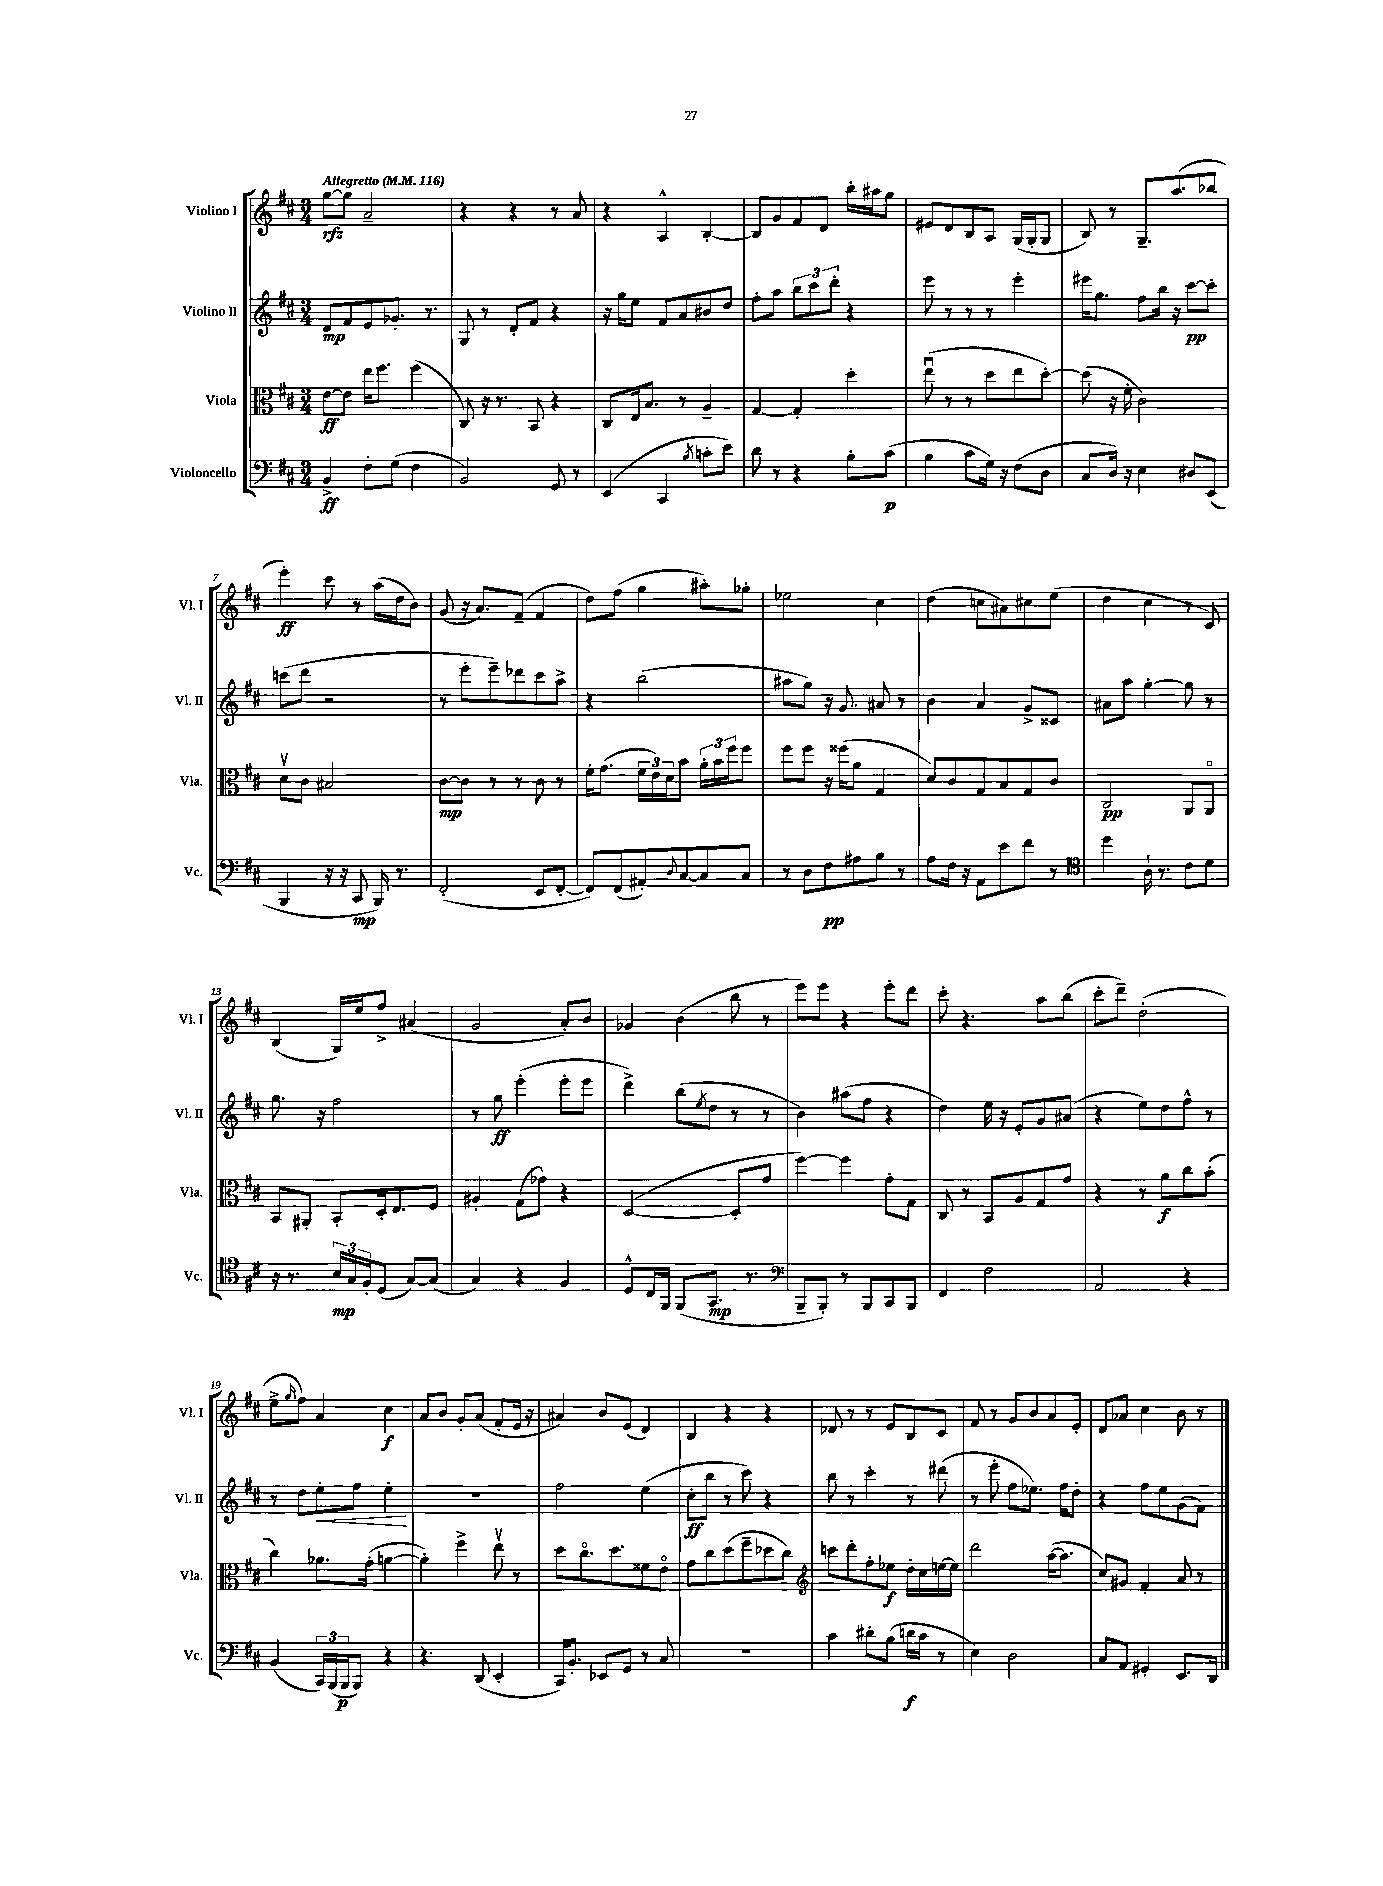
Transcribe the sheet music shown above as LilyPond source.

<<
\new StaffGroup <<
\new Staff = "s0" \with { instrumentName = "Violino I" shortInstrumentName = "Vl. I" } {
    \clef treble \key d \major \numericTimeSignature \time 3/4 \tempo "Allegretto" 4 = 116
    g''8~\rfz g''8 a'2-- |
    r4 r4 r8 a'8 |
    r4 a4-^ b4~-. |
    b8 g'8 fis'8 d'8 b''16-. ais''16 g''8 |
    eis'8 d'8 b8 a8 g16( g16-. g8 |
    b8) r8 g8.-- a''8.( bes''8 |
    e'''4-.\ff) cis'''8 r8 a''16( d''16 b'8) |
    g'8( r16 a'8.) fis'8--( fis'4 |
    d''8) fis''8( g''4 ais''8-.) ges''8-. |
    ees''2 cis''4 |
    d''4( c''8 ais'8) cis''8 e''8( |
    d''4 cis''4 r8 cis'8) |
    b4( g16) e''16 fis''8-> ais'4( |
    g'2 a'8-.) b'8 |
    ges'4 b'4( b''8 r8 |
    e'''8) e'''8 r4 e'''8-. d'''8 |
    cis'''8-. r4. a''8 b''8( |
    cis'''8-. d'''8--) d''2-.( |
    e''8-> \grace { g''16 } fis''8) a'4 cis''4\f |
    a'8 b'8 g'8-. a'8( fis'8-. e'16 r16 |
    ais'4) b'8 e'8( d'4) |
    b4 r4 r4 |
    des'8 r8 r8 e'8 b8 cis'8 |
    fis'8 r8 g'8 b'8 a'8 e'8-. |
    d'8 aes'8 cis''4 b'8 r8 \bar "|." |
}
\new Staff = "s1" \with { instrumentName = "Violino II" shortInstrumentName = "Vl. II" } {
    \clef treble \key d \major \numericTimeSignature \time 3/4
    d'8\mp fis'8 e'8 ges'8.-. r8. |
    g8 r8 d'8-. fis'8 r4 |
    r16 g''16 e''8 fis'8 a'8 bis'8 d''8 |
    fis''8-. a''8 \tuplet 3/2 { b''8 cis'''8 d'''8-. } r4 |
    e'''8 r8 r8 r8 e'''4-. |
    eis'''16 g''8. fis''8 b''16 r16 cis'''8~\pp cis'''8-. |
    c'''8( d'''8 r2 |
    r8 e'''8-. e'''8--) des'''8 cis'''8 a''8-> |
    r4 b''2( |
    ais''8 g''8) r16 g'8. ais'8 r8 |
    b'4 a'4 g'8-> cisis'8 |
    ais'8 a''8 g''4~-. g''8 r8 |
    g''8. r16 fis''2 |
    r8 g''8\ff e'''4-.( e'''8-. e'''8 |
    d'''4->) b''8( \acciaccatura { e''8 } d''8 r8 r8 |
    b'4) ais''8( fis''8 r4 |
    d''4) e''16 r16 e'8-. g'8 ais'8( |
    r4 e''8) d''8 fis''8-^ r8 |
    r8 d''8 e''8-.\< fis''8 e''4-.\! |
    R2. |
    fis''2 e''4( |
    cis''8-.\ff b''8 r8 cis'''8) r4 |
    b''8 r8 cis'''4-. r8 dis'''8( |
    r8 e'''8-. fis''8 ees''8.) fis''16 d''8-. |
    r4 fis''8 e''8 g'8( fis'8) \bar "|." |
}
\new Staff = "s2" \with { instrumentName = "Viola" shortInstrumentName = "Vla." } {
    \clef alto \key d \major \numericTimeSignature \time 3/4
    e'8~\ff e'8 e''16 fis''8. fis''4( |
    cis8) r16 r8. b,8 r4 |
    cis8 e16 b8. r8 a4-- |
    g4~ g4-. d''4-. |
    e''8\downbow( r8 r8 d''8 e''8 d''8~-.) |
    d''8( r16 fis'16-. cis'2) |
    d'8\upbow cis'8 bis2 |
    cis'8~\mp cis'8 r8 r8 cis'8 r8 |
    fis'16-. g'8.( \tuplet 3/2 { fis'16 e'16) d'16 } b'8 \tuplet 3/2 { a'16-. b'16 fis''16 } fis''8 |
    fis''8 fis''8 r16 fisis''16( a'8 g4 |
    d'8) cis'8 g8 b8 g8 cis'8 |
    cis2\pp a,8 a,8\flageolet |
    b,8 ais,8-. b,8-. d16-. e8. fis8 |
    ais4-. g8( ges'8) r4 |
    d2~( d8-. g'8 |
    fis''4~) fis''4 g'8-. g8 |
    cis8 r8 b,8 a8 g8 g'8 |
    r4 r8 a'8\f cis''8 b'8-.( |
    cis''4) aes'8. g'16-.( a'4~ |
    a'4-.) fis''4-> e''8\upbow r8 |
    d''8 cis''8.\flageolet d''8. fisis'8 e'8\flageolet |
    g'8 cis''8 d''8( fis''8-- des''8 cis''8) |
    \clef treble c'''8 d'''8-. fis''8-. ees''8\f d''16-. cis''16 e''16~ e''16 |
    d'''2 a''16~( a''8. |
    cis''8) gis'8 fis'4-. a'8 r8 \bar "|." |
}
\new Staff = "s3" \with { instrumentName = "Violoncello" shortInstrumentName = "Vc." } {
    \clef bass \key d \major \numericTimeSignature \time 3/4
    b,4->\ff fis8-. g8( fis4 |
    b,2) g,8 r8 |
    e,4( cis,4 \acciaccatura { b8 } c'8-. e'8) |
    d'8 r8 r4 b8-. cis'8\p( |
    b4 cis'8 g16) r16 fis8( d8 |
    cis8 d16) r16 e4 dis8 e,8( |
    b,,4 r16 r16 cis,8\mp b,,16) r8. |
    fis,2-.( e,8 fis,8~-. |
    fis,8) fis,8( ais,8-.) \appoggiatura { d8 } cis8~ cis8 cis8 |
    r8 d8 fis8\pp ais8 b8 r8 |
    a8 fis16 r16 a,8 e'8 fis'8 r8 |
    \clef tenor d''4 a16-! r8. cis'8 d'8 |
    r16 r8. \tuplet 3/2 { b16\mp g16 fis16-. } d8( g8~) g8( |
    g4) r4 fis4 |
    d8-^ cis16 fis,16 fis,8( g,8.\mp r8. |
    \clef bass b,,8-- b,,8-.) r8 b,,8 cis,8 b,,8 |
    fis,4 fis2 |
    a,2 r4 |
    b,4( \tuplet 3/2 { cis,16) b,,16( b,,16\p } b,,8) r4 |
    r4. d,8( e,4-. |
    cis,16) b,8.-. ees,8 g,8 r8 cis8 |
    R2. |
    cis'4 dis'8-. b8( d'16\f cis'16 r8 |
    e4) d2 |
    cis8 a,8 gis,4-. e,8. d,16 \bar "|." |
}
>>
>>
